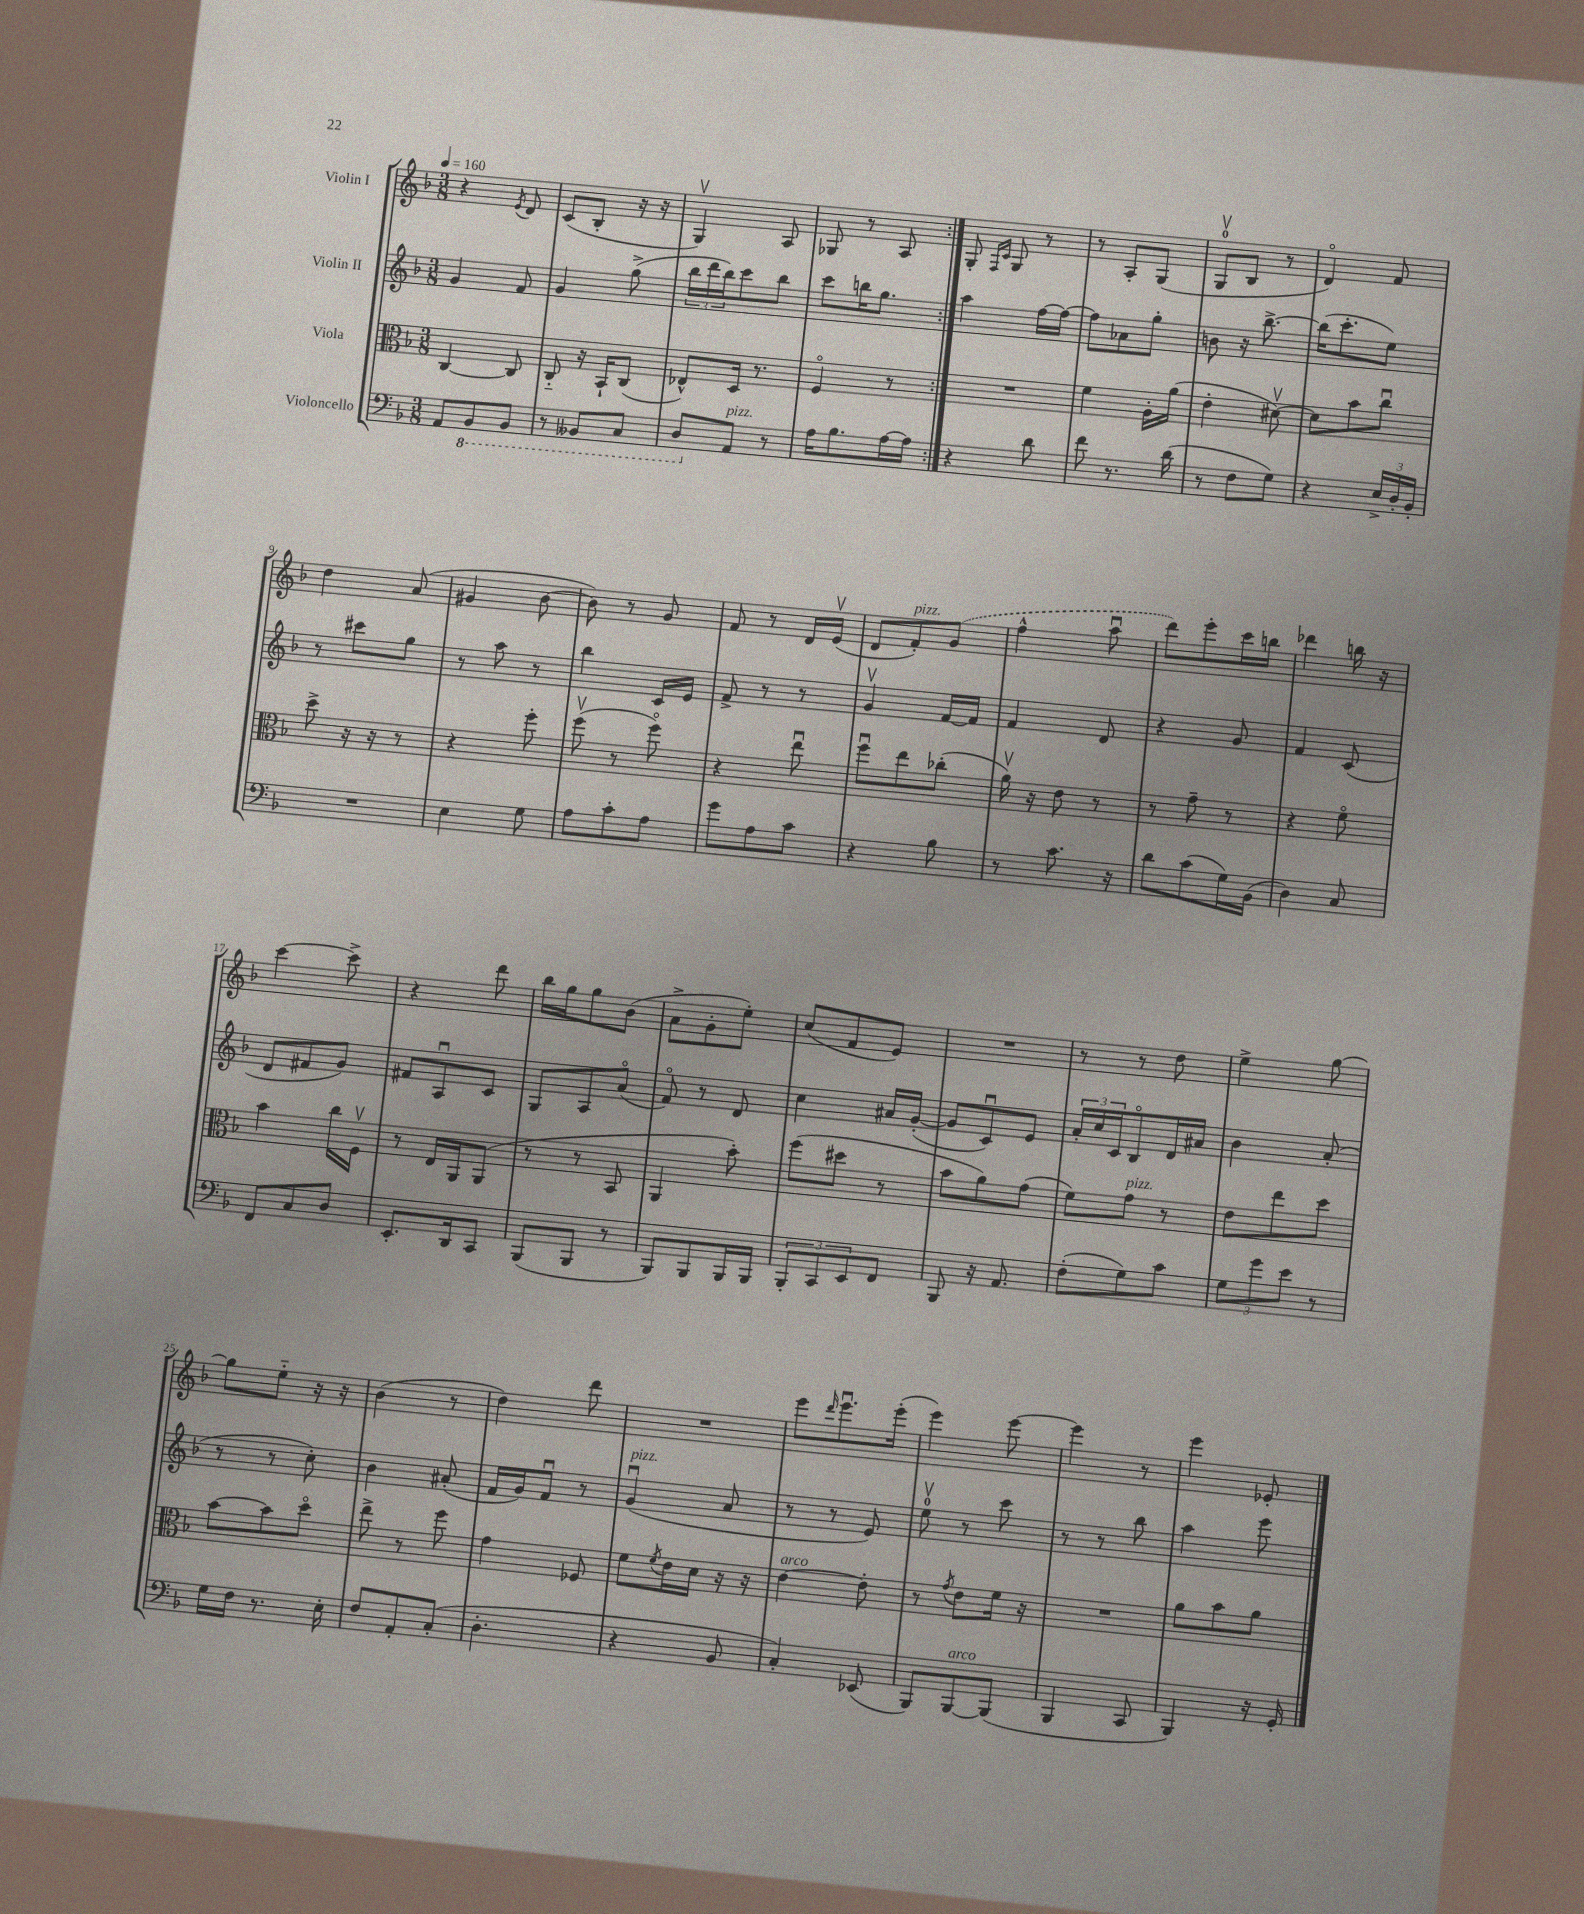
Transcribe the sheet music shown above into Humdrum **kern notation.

**kern	**kern	**kern	**kern
*part4	*part3	*part2	*part1
*staff4	*staff3	*staff2	*staff1
*I"Violoncello	*I"Viola	*I"Violin II	*I"Violin I
*clefF4	*clefC3	*clefG2	*clefG2
*k[b-]	*k[b-]	*k[b-]	*k[b-]
*M3/8	*M3/8	*M3/8	*M3/8
*MM160	*MM160	*MM160	*MM160
=1	=1	=1	=1
8AA/L	[4C/	4g/	4r
*8ba	*	*	*
8BBB-/	.	.	.
.	.	.	8qe/
8BBB-/J	8C/]	8f/	8d/
=2	=2	=2	=2
8r	8C/	4g/	(8c/L
8BBB--X/L	16r	.	8B-'/J
.	16BB-`/KL	.	.
8CC/J	(8C/J	(8gg^\	16r
.	.	.	16r
=3	=3	=3	=3
8DD/L	8E-X^^/L)	24bb-\LL	4Gv/)
.	.	24ddd\	.
.	.	24bb-\J)	.
*X8ba	*	*	*
!LO:TX:a:i:t=pizz.	!	!	!
8AA/J	16D/Jk	8ccc\	.
.	8.r	.	.
8r	.	8bb-\J	8A/
=4	=4	=4	=4
16A\KL	4F/	8ccc\L	8G-X/
8.B-\	.	.	.
.	.	16bbn\K	8r
.	.	8.gg\J	.
[16A\L	8r	.	8A/
16A\JJ]	.	.	.
=5:|!	=5:|!	=5:|!	=5:|!
4r	4.r	4aa\	8G'/
.	.	.	16qqF/LL
.	.	.	16qqc/JJ
.	.	.	8G/
8d\	.	[16ff\LL	8r
.	.	16ff\JJ_	.
=6	=6	=6	=6
8f\	4f\	8ff\L]	8r
8.r	.	8a-X\	8A'/L
.	16A'\LL	8gg'\J	(8G/J
(16d\	(16a\JJ	.	.
=7	=7	=7	=7
8r	4e'\	8bn\	8Gv/L
8F\L	.	16r	8B-/J
.	.	[8.bb-^\	.
8G\J)	[8d#Xv\)	.	8r
=8	=8	=8	=8
4r	8d#\L]	(16bb-\KL]	4d/)
.	.	8.ccc'\	.
.	8b-\	.	.
24E^/LL	8ccu\J	8ee\J)	8f/
24D'/	.	.	.
24BB-'/JJ	.	.	.
!!LO:LB:g=z
=9	=9	=9	=9
4.r	8dd^\	8r	4dd\
.	16r	8ccc#X\L	.
.	16r	.	.
.	8r	8gg\J	(8a/
=10	=10	=10	=10
4E\	4r	8r	4g#X/
.	.	8aa\	.
8G\	8ff'\	8r	[8b-\
=11	=11	=11	=11
8A\L	(8ffv\	4bb-\	8b-\])
8c'\	8r	.	8r
8A\J	8ff\)	16c/LL	8g/
.	.	16e/JJ	.
=12	=12	=12	=12
8g\L	4r	8f^/	8f/
8A\	.	8r	8r
8c\J	8eeu\	8r	16d/LL
.	.	.	(16ev/JJ
=13	=13	=13	=13
4r	8ffu\L	4gv/	8d/L
!	!	!	!LO:TX:a:i:t=pizz.
.	8ee\	.	8f'/)
8B-\	(8cc-X'\J	[16f/LL	(8g/J
.	.	16f/JJ]	.
=14	=14	=14	=14
8r	16av\)	4f/	4ff^^\
.	16r	.	.
8.c\	8e\	.	.
.	8r	8d/	8aau\
16r	.	.	.
=15	=15	=15	=15
8d\L	8r	4r	8ddd\L)
(8c\	8g~\	.	8eee'\
16G\L)	8r	8g/	16ccc\L
(16BB-\JJ	.	.	16bbn\JJ
=16	=16	=16	=16
4D\)	4r	4f/	4ddd-X\
8C/	8f\	(8c/	16bbn\
.	.	.	16r
!!LO:LB:g=z
=17	=17	=17	=17
8FF/L	4b-\	8d/L	[4ccc\
8C/	.	8f#X/	.
8D/J	16cc\LL	8g/J)	8ccc^\]
.	16Fv\JJ	.	.
=18	=18	=18	=18
8.EE'/L	8r	8f#X/L	4r
.	16E/LL	8Au/	.
16DD/k	16AA/J	.	.
8CC/J	(8AA/J	8c/J	8ddd\
=19	=19	=19	=19
(8BBB-/L	8r	8G/L	16bb-\LL
.	.	.	16gg\J
8BBB-/J	8r	8A/	8gg\
8r	8BB-/	(8a/J	(8b-\J
=20	=20	=20	=20
8BBB-/L)	4AA/	8f/)	8a^\L
8BBB-/	.	8r	8g'\
16BBB-/L	8b-'\)	8d/	8ee'\J)
16BBB-/JJ	.	.	.
=21	=21	=21	=21
12BBB-'/L	(8ff\L	4cc\	(8cc/L
12CC/	.	.	.
.	8dd#X\J	.	8f/
12EE/	.	.	.
8FF/J	8r	16a#X/LL	8e/J)
.	.	([16g'/JJ	.
=22	=22	=22	=22
8BBB-/	8b-\L	8g/L]	4.r
16r	8a\)	8cu/)	.
8.AA/	.	.	.
.	(8g\J	8e/J	.
=23	=23	=23	=23
(8F'\L	8f\L)	24a'/LL	8r
.	.	24cc/	.
.	.	24c/J	.
!	!LO:TX:a:i:t=pizz.	!	!
8G\)	8g\J	8B-/	8r
8c\J	8r	16d/L	8dd\
.	.	16a#X/JJ	.
=24	=24	=24	=24
12G\L	8e\L	4b-\	4ee^\
12g\	.	.	.
.	8ee\	.	.
12e\J	.	.	.
8r	8dd\J	(8a'/	[8gg\
!!LO:LB:g=z
=25	=25	=25	=25
16G\LL	[8b-\L	8r	8gg\L]
16F\JJ	.	.	.
8.r	8b-\]	8r	8ee\J
.	8dd\J	8cc'\)	16r
16E'\	.	.	16r
=26	=26	=26	=26
8F/L	8ee^\	4b-\	(4b-\
8AA'/	8r	.	.
(8C'/J	8ff\	(8a#X'/	8r
=27	=27	=27	=27
4.D'\	4g\	16f/LL	4dd\)
.	.	16g/J)	.
.	.	8fu/J	.
.	8F-X/	8r	8ddd\
=28	=28	=28	=28
!	!	!LO:TX:a:i:t=pizz.	!
4r	8f\L	(4gu/	4.r
.	8qf/	.	.
.	16e\L	.	.
.	16d\JJ	.	.
8BB-/	16r	8a/	.
.	16r	.	.
=29	=29	=29	=29
!	!LO:TX:a:i:t=arco	!	!
4C'/)	[4e\	8r	8eee\L
.	.	.	16qqddd/
.	.	8r	8.eeeu\
(8EE-X/	8e'\]	8e/)	.
.	.	.	(16eee'\Jk
=30	=30	=30	=30
8BBB-/L)	8r	8eev\	4eee\)
.	8qg/	.	.
!LO:TX:a:i:t=arco	!	!	!
[8BBB-/	8e\L	8r	.
(8BBB-/J]	16f\Jk	8ccc\	[8eee\
.	16r	.	.
=31	=31	=31	=31
4BBB-/	4.r	8r	4eee\]
.	.	8r	.
8CC/	.	8bb-\	8r
=32	=32	=32	=32
4BBB-/)	8a\L	4aa\	4eee\
.	8b-\	.	.
16r	8a\J	8eee\	8e-X'/
16GG'/	.	.	.
==	==	==	==
*-	*-	*-	*-
